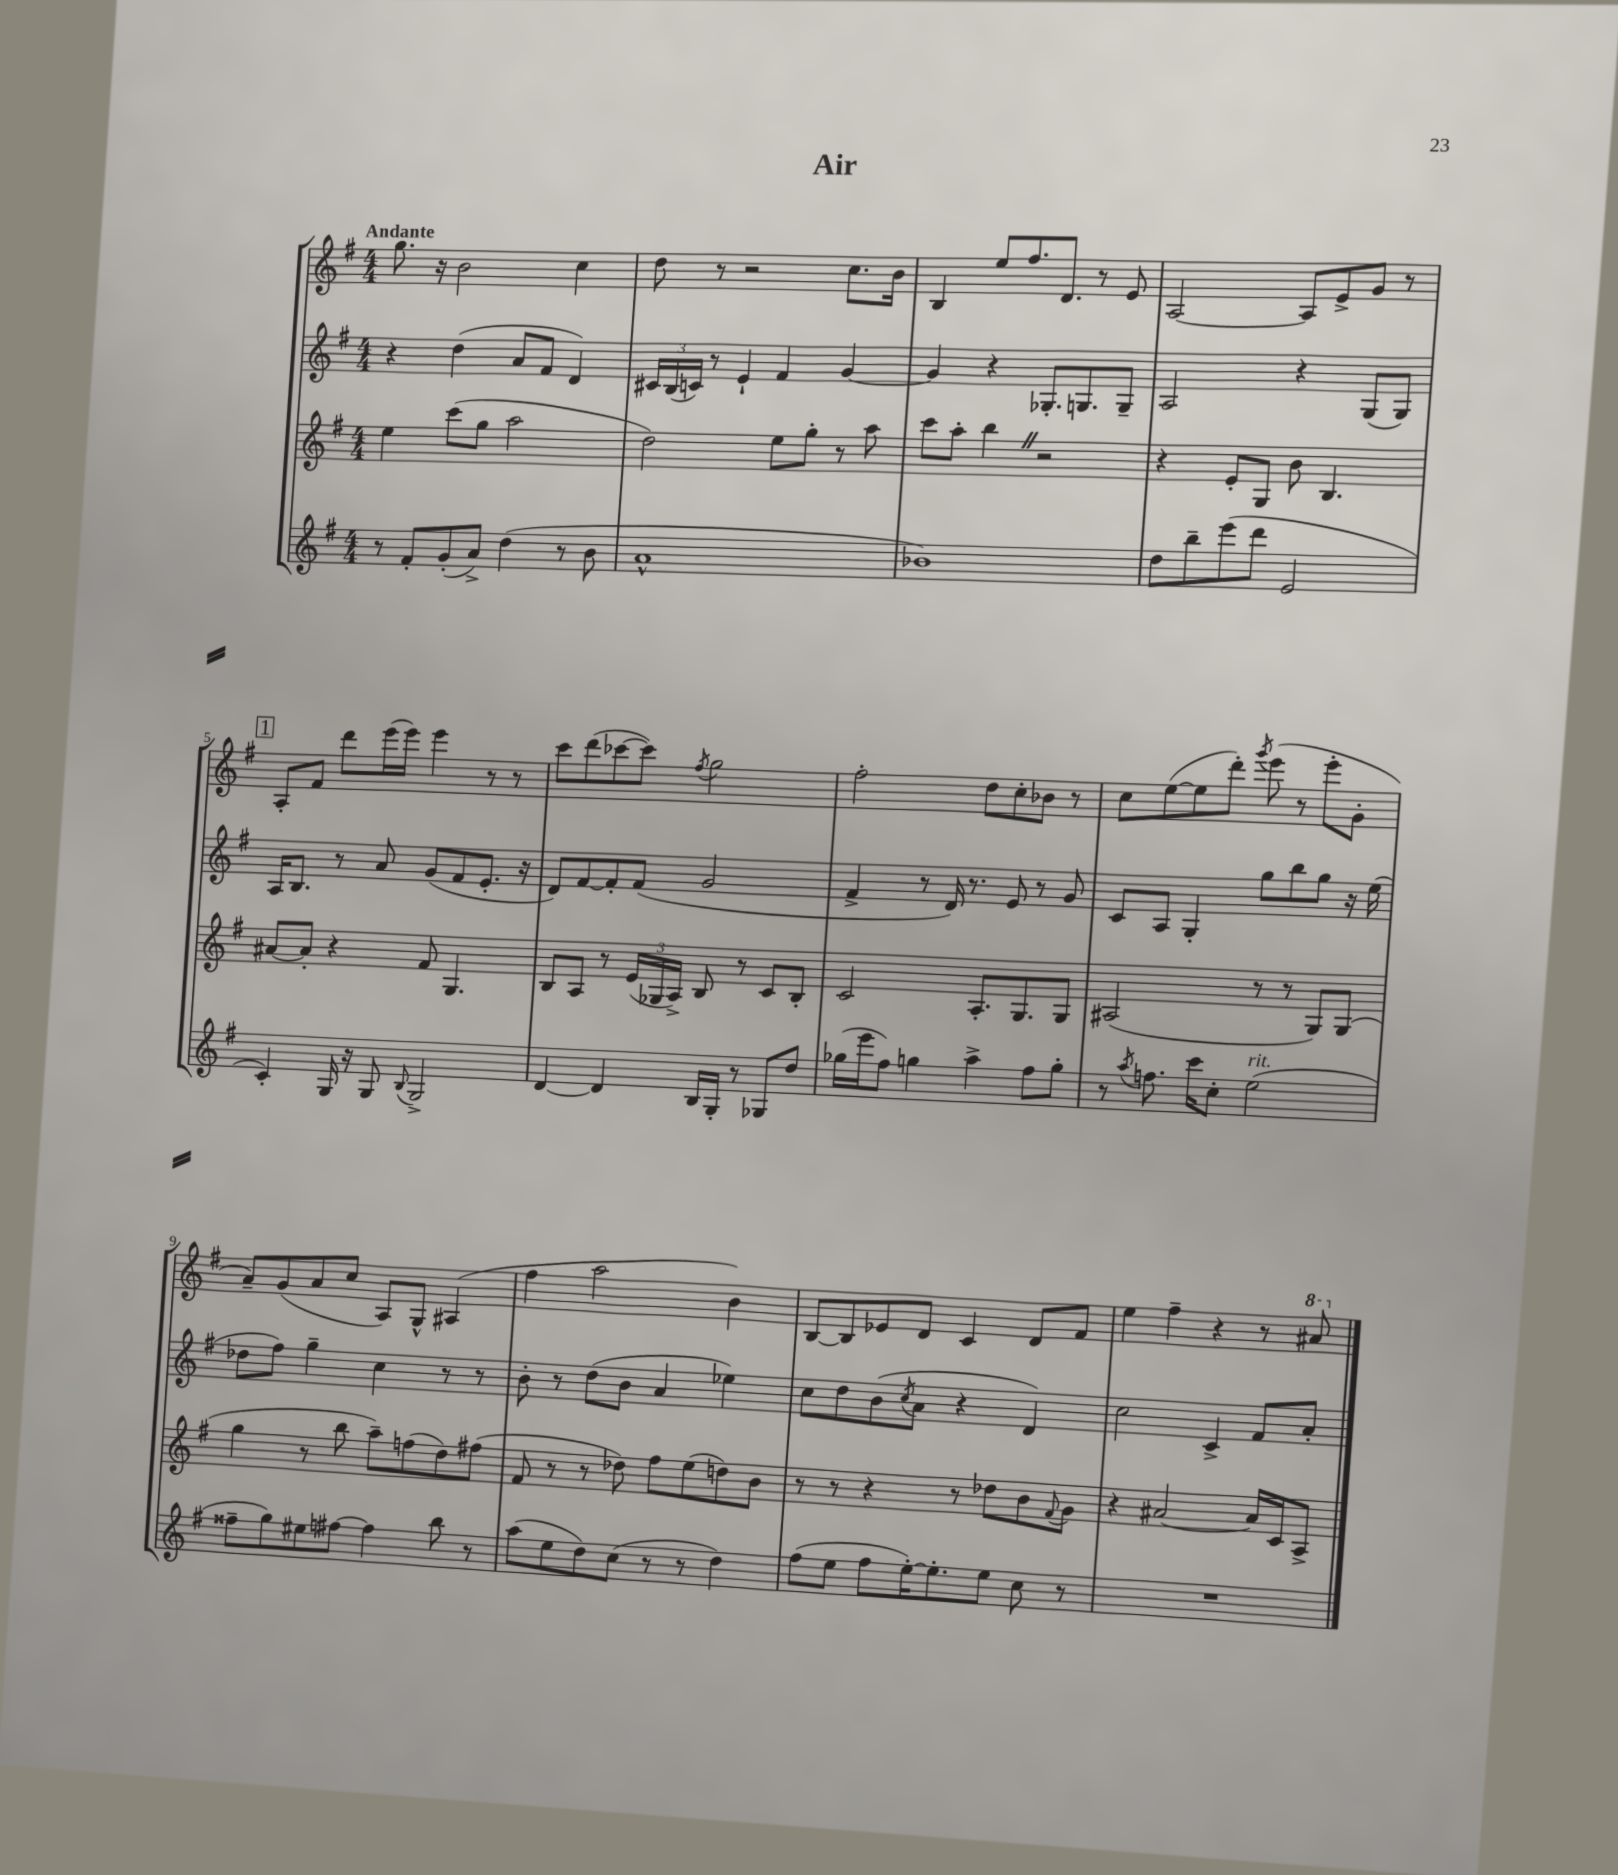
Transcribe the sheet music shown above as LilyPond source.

\header { title = "Air" }
<<
\new StaffGroup <<
\new Staff = "s0" {
    \clef treble \key g \major \numericTimeSignature \time 4/4 \tempo "Andante"
    g''8. r16 b'2 c''4 |
    d''8 r8 r2 c''8. b'16 |
    b4 e''8 fis''8. d'8. r8 e'8 |
    a2~ a8 e'8-> g'8 r8 |
    \mark \markup { \box "1" } a8-. fis'8 d'''8 e'''16( e'''16) e'''4 r8 r8 |
    c'''8 d'''8( ces'''8~ ces'''8) \acciaccatura { fis''8 } g''2 |
    fis''2-. d''8 c''8-. bes'8 r8 |
    c''8 e''8~( e''8 d'''8-.) \acciaccatura { g'''8 } e'''8( r8 e'''8-. g'8-. |
    a'8--) g'8( a'8 c''8 a8) g8-^ ais4( |
    fis''4 a''2 b'4) |
    b8~ b8 ees'8 d'8 c'4 d'8 fis'8 |
    e''4 fis''4-- r4 r8 \ottava #1 ais''8 \ottava #0 \bar "|." |
}
\new Staff = "s1" {
    \clef treble \key g \major \numericTimeSignature \time 4/4
    r4 d''4( a'8 fis'8 d'4) |
    \tuplet 3/2 { cis'16 b16( c'16) } r8 e'4-! fis'4 g'4~ |
    g'4 r4 ges8.-. g8. g8-- |
    a2 r4 g8( g8) |
    \mark \markup { \box "1" } a16 b8. r8 a'8 g'8( fis'8 e'8.-. r16 |
    d'8) fis'8~ fis'8-. fis'8( g'2 |
    fis'4-> r8 d'16) r8. e'8 r8 g'8 |
    c'8 a8 g4-. g''8 b''8 g''8 r16 e''16( |
    des''8 fis''8) g''4-- c''4 r8 r8 |
    b'8-. r8 d''8( b'8 a'4 ees''4) |
    c''8 d''8 b'8( \acciaccatura { c''8 } a'8 r4 d'4) |
    c''2 c'4-> fis'8 a'8-. \bar "|." |
}
\new Staff = "s2" {
    \clef treble \key g \major \numericTimeSignature \time 4/4
    e''4 c'''8( g''8 a''2 |
    d''2) e''8 g''8-. r8 a''8 |
    c'''8 a''8-. b''4 \once \override BreathingSign.text = \markup { \musicglyph "scripts.caesura.straight" } \breathe r2 |
    r4 e'8-. g8 b'8 b4. |
    \mark \markup { \box "1" } ais'8~ ais'8-. r4 fis'8 g4. |
    b8 a8 r8 \tuplet 3/2 { e'16( ges16 a16->) } b8 r8 c'8 b8-. |
    c'2 a8.-. g8. g8 |
    ais2( r8 r8 g8) g8( |
    g''4 r8 b''8 a''8--) f''8( d''8) fis''8( |
    fis'8 r8 r8 des''8) fis''8 e''8( d''8) b'8 |
    r8 r8 r4 r8 des''8 b'8 \appoggiatura { fis'8 } g'8 |
    r4 ais'2~ ais'16 c'16 a8-> \bar "|." |
}
\new Staff = "s3" {
    \clef treble \key g \major \numericTimeSignature \time 4/4
    r8 fis'8-. g'8-.( a'8->) d''4( r8 b'8 |
    a'1-^ |
    bes'1) |
    d''8 b''8-- e'''8( d'''8 e'2 |
    \mark \markup { \box "1" } c'4-.) g16 r16 g8 \appoggiatura { b8 } g2-> |
    d'4~ d'4 b16 g16-. r8 ges8 d''8 |
    ges''16( e'''16 fis''8) g''4 a''4-> fis''8 g''8-. |
    r8 \acciaccatura { a''8 } f''8. c'''16 c''8-. e''2^\markup { \italic "rit." }( |
    fisis''8-- g''8) eis''8 fis''8~ fis''4 b''8 r8 |
    a''8( e''8 d''8) c''8( r8 r8 d''4) |
    fis''8( e''8 fis''8 e''16~-.) e''8.-. e''8 c''8 r8 |
    R1 \bar "|." |
}
>>
>>
